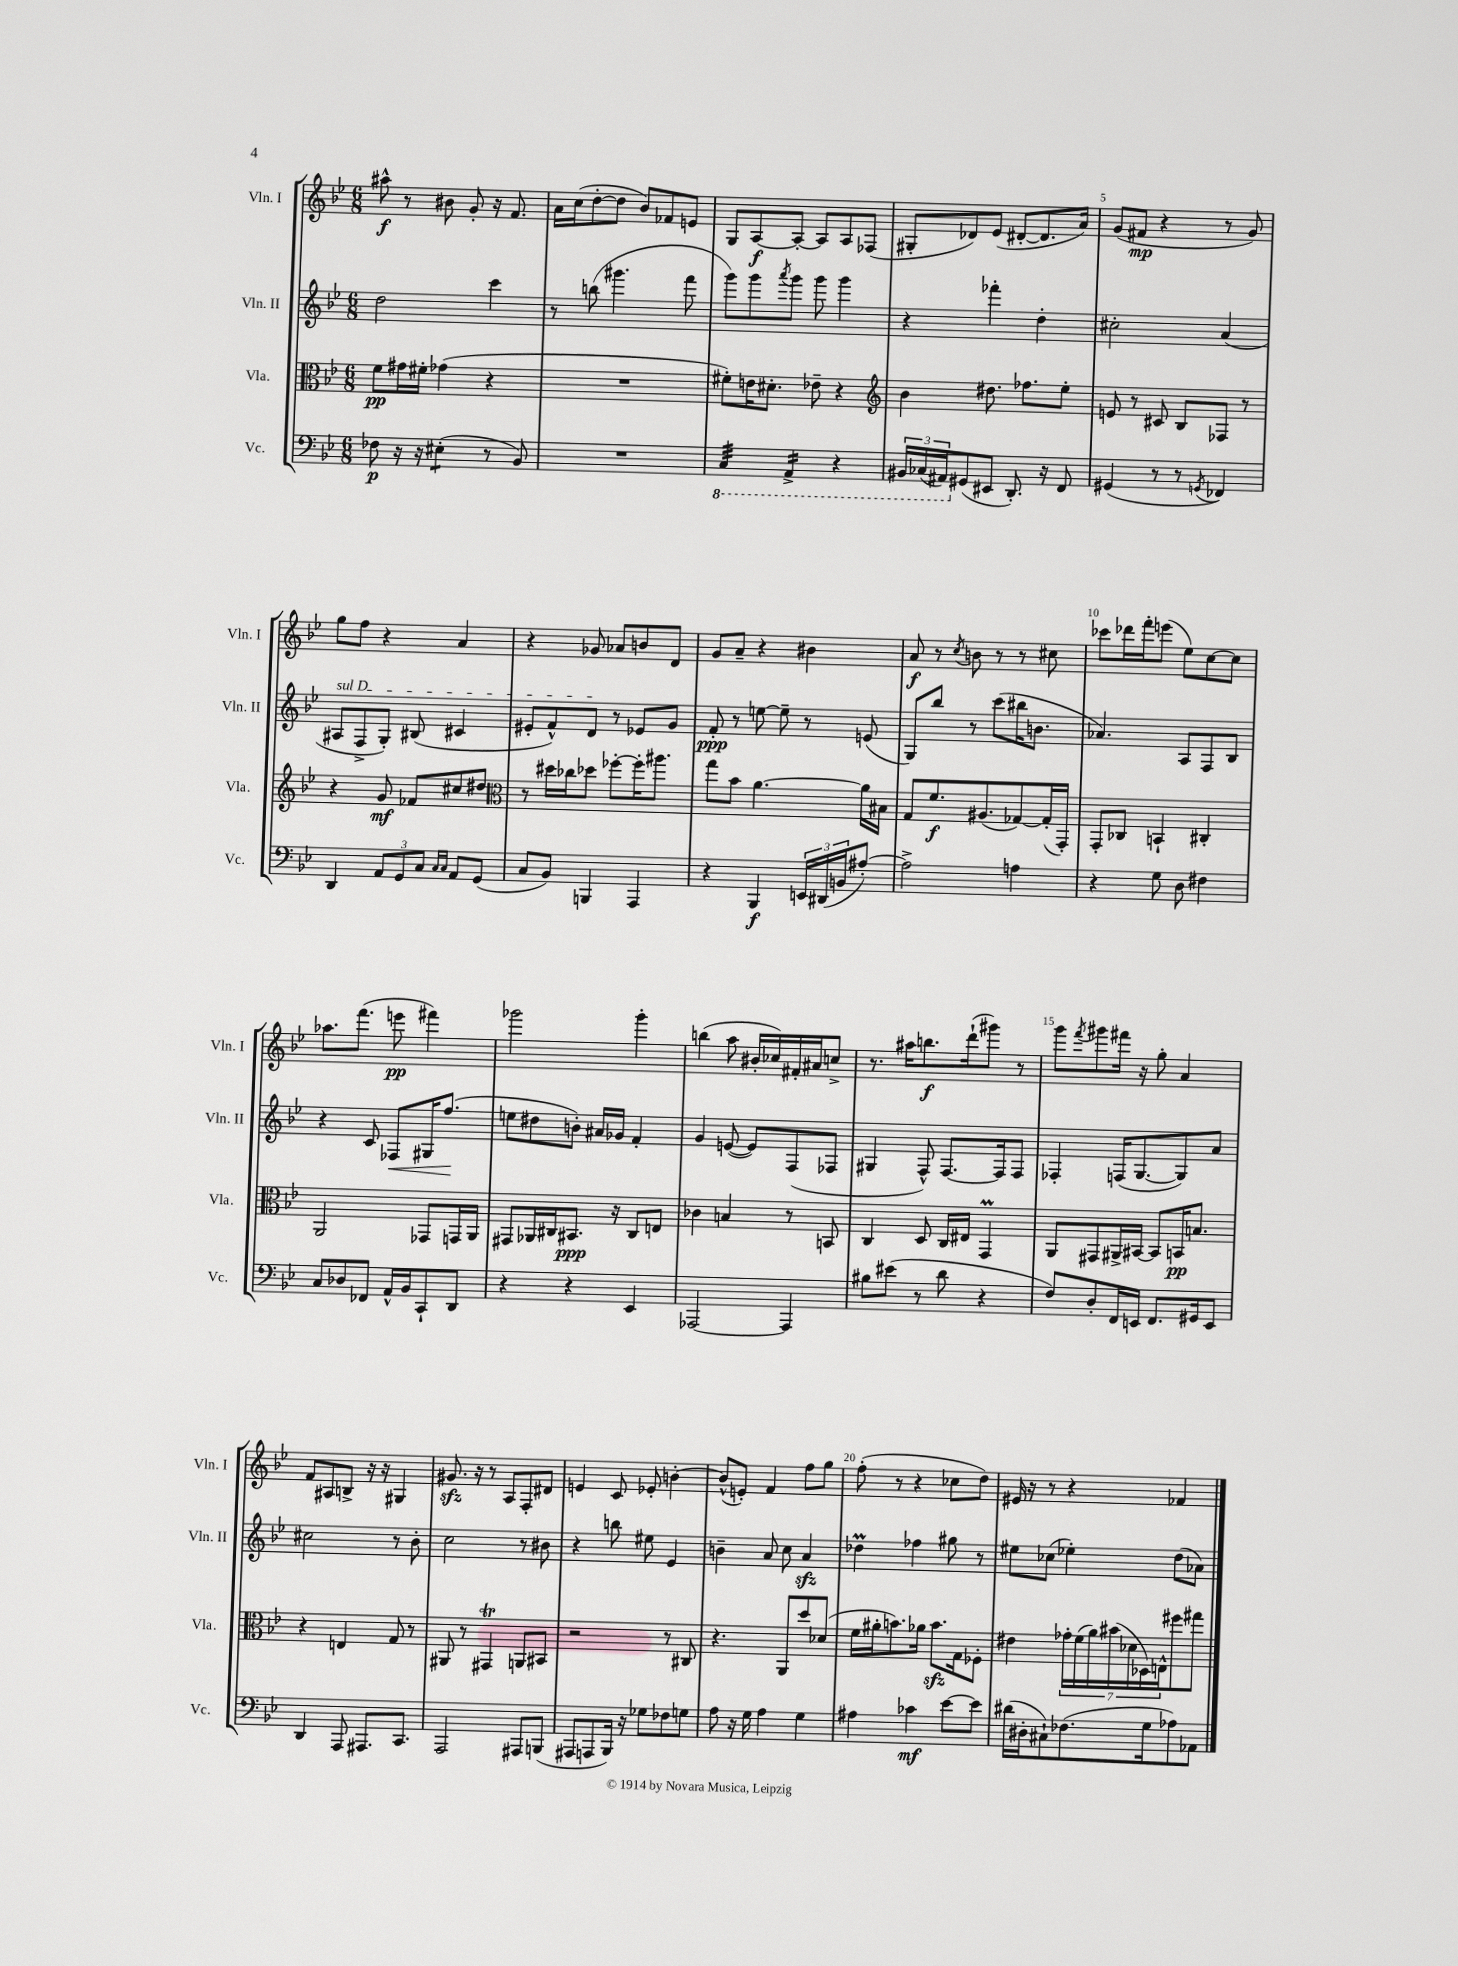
<<
\new StaffGroup <<
\new Staff = "s0" \with { instrumentName = "Vln. I" shortInstrumentName = "Vln. I" } {
    \clef treble \key bes \major \numericTimeSignature \time 6/8
    ais''8-^\f r8 bis'8 g'8-. r16 f'8. |
    a'16 c''16( d''8~-. d''8 bes'8) fes'8 e'8 |
    g8 a8~\f a8~-. a8 a8 fes8( |
    gis8-. des'8) ees'8( dis'8~-. dis'8. a'16) |
    g'8( fis'8\mp r4 r8 g'8) |
    g''8 f''8 r4 a'4 |
    r4 ges'8 aes'8 b'8 d'8 |
    g'8 a'8-- r4 bis'4 |
    a'8\f r8 \acciaccatura { c''8 } b'8 r8 r8 cis''8 |
    ces'''8 des'''16 f'''16-. e'''8( ees''8) c''8~ c''8 |
    aes''8. f'''8.( e'''8\pp fis'''4) |
    ges'''2 ges'''4-. |
    b''4( a''8 bis'16-. ces''16) fis'16-. ais'16 c''8-> |
    r8. ais''16 b''8.\f d'''16-!( gis'''8) r8 |
    g'''8 \acciaccatura { f'''8 } gis'''8 fis'''16 r16 g''8-. a'4 |
    f'8 ais8 b8-> r16 r16 gis4 |
    gis'8.\sfz r16 r8 a8 f8-. dis'8 |
    e'4 c'8 ees'8-. b'4~-. |
    b'8-^( e'8-.) f'4 f''8 g''8 |
    f''8-.( r8 r4 ces''8 d''8) |
    eis'16 r16 r8 r4 fes'4 \bar "|." |
}
\new Staff = "s1" \with { instrumentName = "Vln. II" shortInstrumentName = "Vln. II" } {
    \clef treble \key bes \major \numericTimeSignature \time 6/8
    d''2 c'''4 |
    r8 b''8( gis'''4. f'''8 |
    g'''8) g'''8 \acciaccatura { a'''8 } g'''8 g'''8 g'''4 |
    r4 fes'''4-. d''4-. |
    cis''2-. a'4( |
    \once \override TextSpanner.bound-details.left.text = \markup { \italic "sul D" } ais8\startTextSpan f8-> g8-.) bis8( cis'4 |
    eis'8-. f'8-^) d'8\stopTextSpan r8 ees'8 g'8 |
    f'8-.\ppp r8 e''8~ e''8-- r8 e'8( |
    g8) bes''8 r8 c'''8( bis''16 b'8. |
    aes'4.) a8 f8 bes8 |
    r4 c'8 fes8\< gis16 f''8.\!( |
    e''8 dis''8 b'8-.) ais'16 ges'16 f'4-. |
    g'4 e'8~( e'8) f8( fes8 |
    gis4 f8-^) f8.~ f16 f8 |
    fes4-. f16( g8.~ g8) a'8 |
    cis''2 r8 bes'8-. |
    c''2 r8 bis'8 |
    r4 b''8 eis''8 ees'4 |
    b'4-- a'8 c''8 a'4\sfz |
    des''4\prall fes''4 gis''8 r8 |
    eis''8 ces''8( ees''4-.) d''8( aes'8) \bar "|." |
}
\new Staff = "s2" \with { instrumentName = "Vla." shortInstrumentName = "Vla." } {
    \clef alto \key bes \major \numericTimeSignature \time 6/8
    f'8\pp gis'16 fis'16-. ges'4( r4 |
    R2. |
    fis'8-.) e'16 dis'8.-. ees'8-- r4 |
    \clef treble bes'4 dis''8. fes''8. ees''8-. |
    e'8 r8 cis'8 bes8 fes8 r8 |
    r4 g'8\mf fes'8 cis''8 dis''8 |
    \clef alto r8 dis''16 ces''16 des''8 fes''8~-. fes''16-. ais''8. |
    g''8 bes'8 a'4.~ a'16 bis16 |
    g8 f'8.\f ais8.( ges8~) ges16-.( g,16-.) |
    g,8-. ces8 b,4-! cis4-. |
    a,2 ges,8 g,16 a,16 |
    gis,8 aes,16 cis16 bis,8.\ppp r16 cis8 e8 |
    ces'4 b4 r8 b,8 |
    c4 d8 c16 eis16 g,4\prall |
    a,8 gis,8 ais,16-> bis,16~ bis,8 b,16\pp b8. |
    r4 e4 g8 r8 |
    ais,8 r8 gis,4\trill a,8 bis,8 |
    r2 r8 cis8 |
    r4. a,8 d''8 des'8( |
    f'16 ais'16-. b'8.) aes'16 b'8.\sfz g16 fes8-. |
    eis'4 \tuplet 7/4 { ges'16-. f'16( a'16) bis'16( des'16 des16) e16-^ } fis''8 gis''8 \bar "|." |
}
\new Staff = "s3" \with { instrumentName = "Vc." shortInstrumentName = "Vc." } {
    \clef bass \key bes \major \numericTimeSignature \time 6/8
    fes8\p r16 r16 eis4:8-.( r8 bes,8) |
    R2. |
    \ottava #-1 c,4:32 a,,4:16-> r4 |
    \tuplet 3/2 { bis,,16 ces,16( ais,,16) \ottava #0 } gis,8( eis,8 d,8.-.) r16 f,8 |
    gis,4( r8 r8 \acciaccatura { g,8 } fes,4) |
    d,4 \tuplet 3/2 { a,8 g,8 c8 } \grace { c16 c16 } a,8 g,8( |
    c8 bes,8) b,,4 a,,4 |
    r4 bes,,4\f \tuplet 3/2 { e,16 dis,16( b,16 } ais8~-.) |
    ais2-> a4 |
    r4 g8 d8 fis4 |
    c8 des8 fes,8 a,16-^ bes,16 c,8-! d,8 |
    r4 r4 ees,4 |
    aes,,2~ aes,,4 |
    bis8 eis'8( r8 d'8 r4 |
    f8) d8-. f,16 e,16 f,8. gis,16 e,8 |
    d,4 a,,8 ais,,8. c,8. |
    a,,2 ais,,8 b,,8( |
    ais,,8 a,,8 bes,,16) r16 ges8 fes8 g8 |
    a8 r16 g16 a4 g4 |
    ais4 ces'4\mf ees'8~ ees'8 |
    dis'16( dis16-. cis8-!) fes8.( g16 aes8) aes,8 \bar "|." |
}
>>
>>
\layout { \context { \Score \override BarNumber.break-visibility = ##(#f #t #t) barNumberVisibility = #(every-nth-bar-number-visible 5) } }
